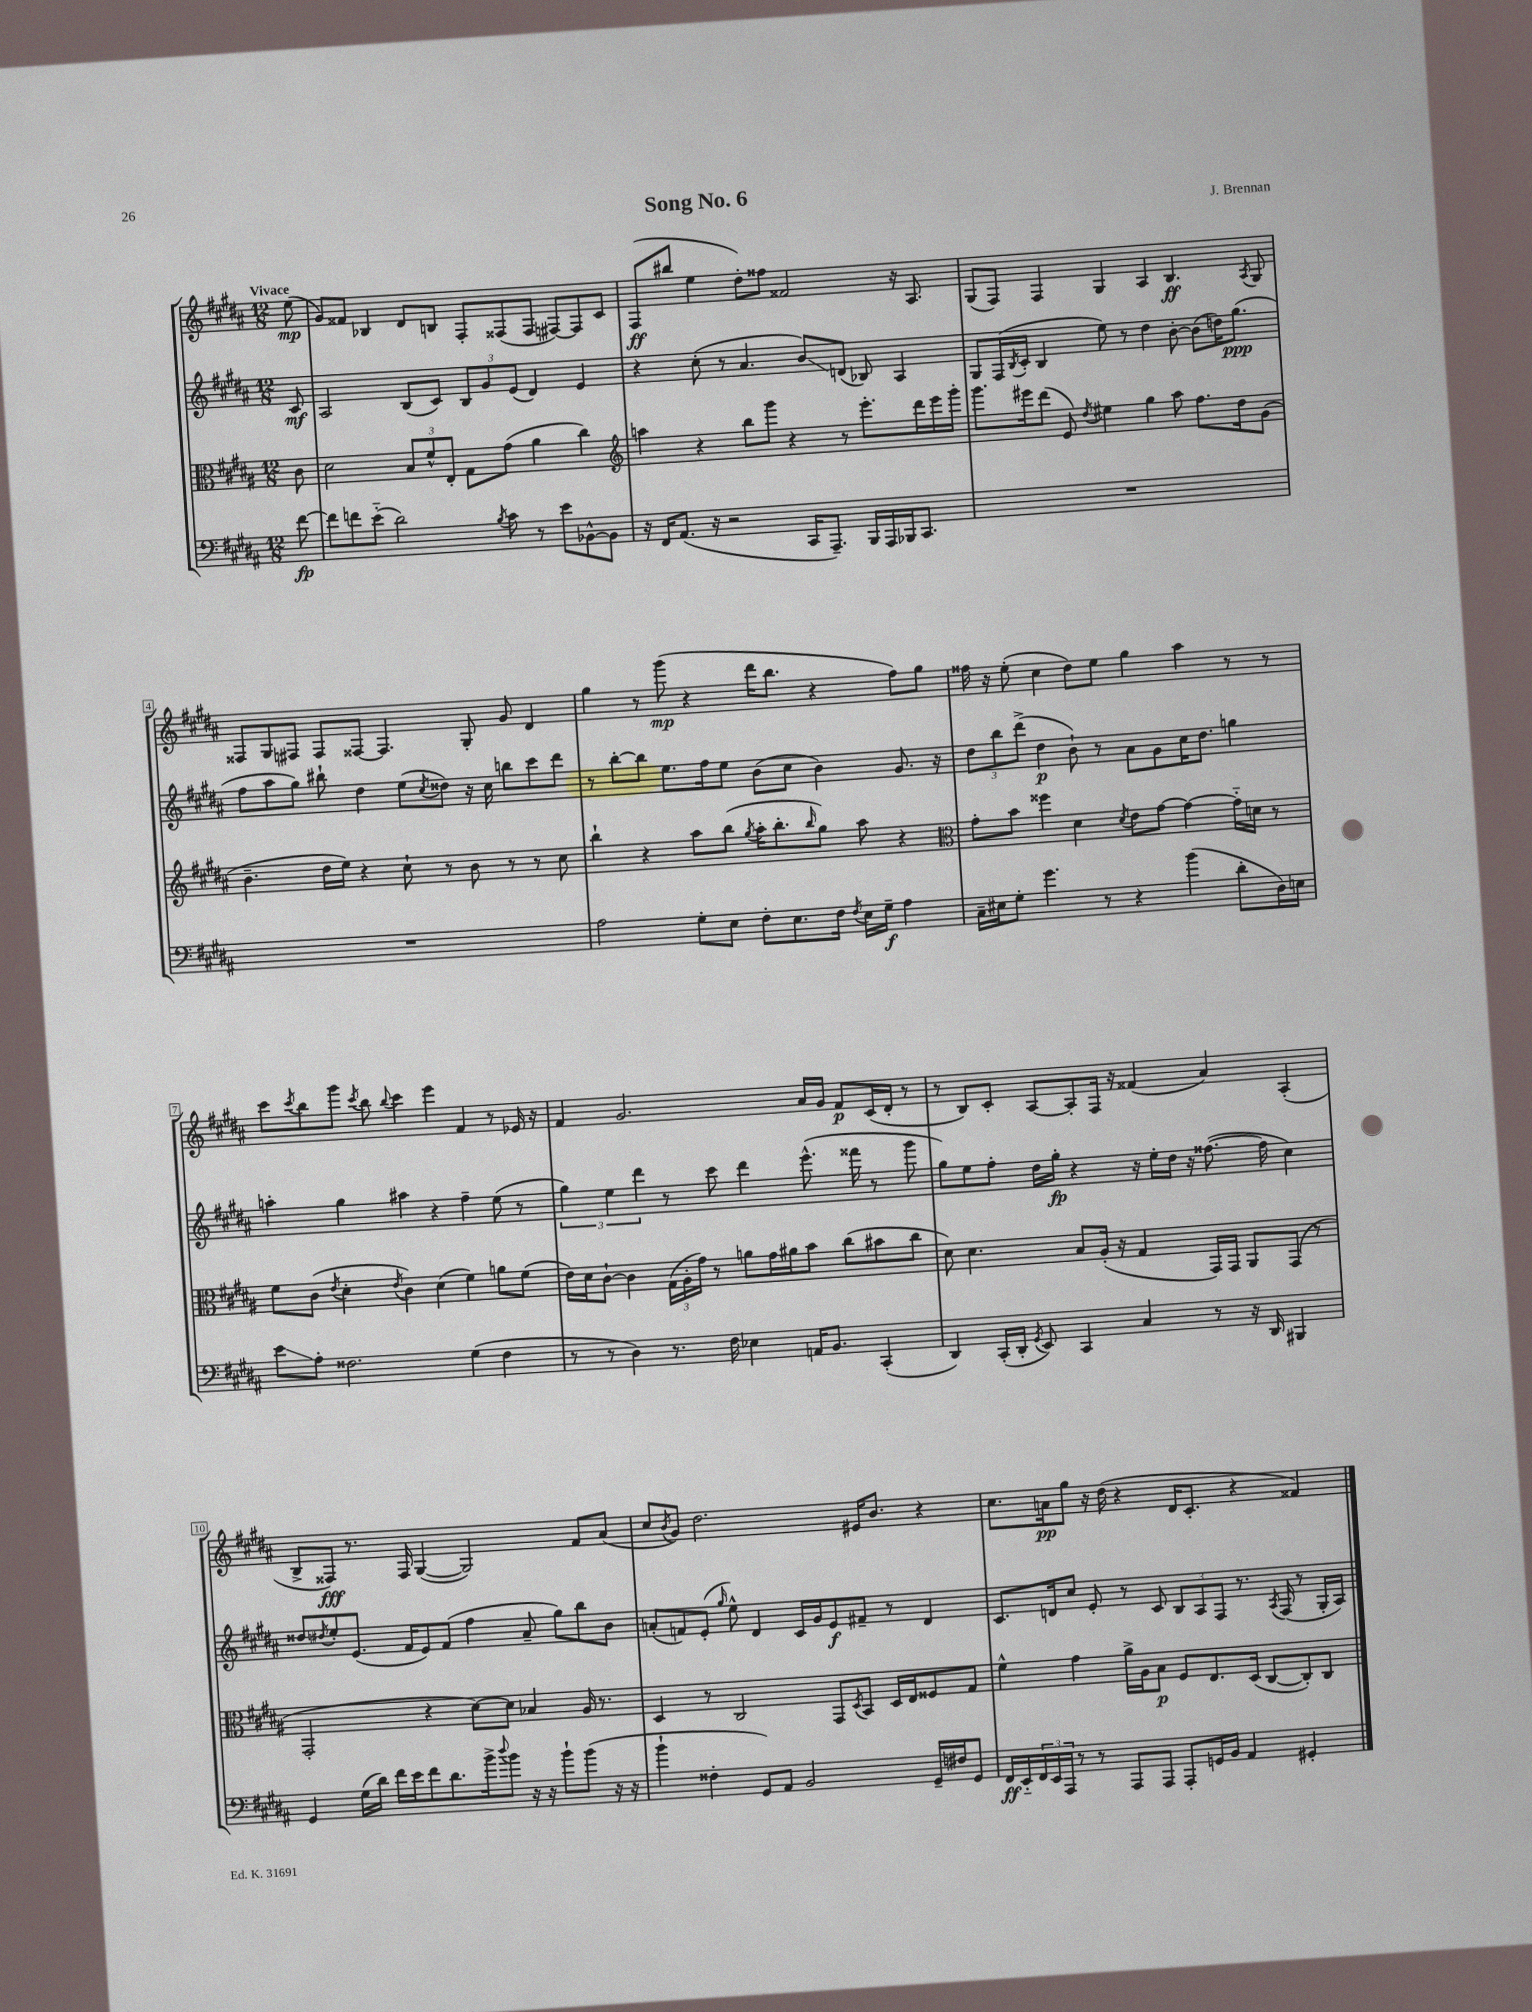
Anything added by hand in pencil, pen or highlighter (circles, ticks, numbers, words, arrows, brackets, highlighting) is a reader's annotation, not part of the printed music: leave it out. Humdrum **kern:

**kern	**kern	**kern	**kern
*staff4	*staff3	*staff2	*staff1
*clefF4	*clefC3	*clefG2	*clefG2
*k[f#c#g#d#a#]	*k[f#c#g#d#a#]	*k[f#c#g#d#a#]	*k[f#c#g#d#a#]
*M12/8	*M12/8	*M12/8	*M12/8
[8f#	8c#	8c#	(8ee
=	=	=	=
8f#]	2d#	2A#	8g#)
8f	.	.	8f##
(8e'~	.	.	4B-
2d#)	.	.	.
.	12B	(8B	8d#
.	12f#^^	.	.
.	.	8c#)	8B
.	12E'	.	.
.	8G#	12B	8F#'
.	.	12g#	.
8qB	.	.	.
8c#	(8g#	.	(8F##
.	.	(12e	.
8r	4a#	4d#)	8F##
8e	.	.	[8F#)
[8BB-^^	4cc#)	4e	8F#]
8BB-]	.	.	8c#
=	=	=	=
*	*clefG2	*	*
16r	4aa	4r	(8F#
16FF#	.	.	.
(8.AA#	.	.	8bb#
.	4r	(8cc#'	4ee
16r	.	.	.
2r	.	8r	.
.	8bb	4.a#	8dd#')
.	8ggg#	.	8ff##
.	4r	.	2f##
16CC#	.	8b)	.
8.AAA#~)	.	.	.
.	8r	(8d	.
16BBB	8.eee'	8B-)	.
16AAA#	.	.	.
16BBB-	.	4A#	16r
8.CC#	16ddd#	.	8.A#
.	16eee	.	.
.	16ggg#'	.	.
=	=	=	=
1.r	8.ggg#	8G#	(8G#
.	.	(16F#	8F#)
.	.	8qB	.
.	16eee#	16c#'	.
.	(8ddd#	4B	4F#
.	8e)	.	.
.	8qdd#	.	.
.	4ee#	8ee)	4G#
.	.	8r	.
.	4gg#	4dd#	4A#
.	8aa#	[8b'	4.B
.	8.ff#	(8b]	.
.	.	16dd)	.
.	16dd#	(8.gg#	.
.	.	.	8qA#
.	(8g#	.	8G#
=	=	=	=
1.r	4.b~	8ff#	8F##
.	.	8aa#	8G#
.	.	8gg#)	8F#
.	16dd#	8bb#`	8F#
.	16ee)	.	.
.	4r	4dd#	[8F##
.	.	.	4.F##]
.	8cc#`	(8ee	.
.	.	8qcc#	.
.	8r	8dd##)	.
.	8b	16r	8G#'
.	.	16cc#	.
.	8r	8bb	8g#
.	8r	8ccc#	4d#
.	8cc#	8ddd#	.
=	=	=	=
2A#	4bb`	8r	4gg#
.	.	[8bb'	.
.	4r	8bb]	8r
.	.	8.ee	(8ggg#
8G#'	8aa#	.	4r
.	.	16ff#	.
8E	(8bb	8ee	.
.	8qgg#	.	.
8F#'	16aa#'	(8b	16ddd#
.	8.bb'	.	8.bb
8.E	.	8cc#	.
.	16qqbb	.	.
.	8gg#)	4b)	4r
16F#	.	.	.
8qF#	.	.	.
16E	8aa#	.	.
16G#~	.	.	.
4A#	4r	8.g#	8ff#)
.	.	.	8gg#
.	.	16r	.
=	=	=	=
*	*clefC3	*	*
16C#~	8g#'	12dd#	16ff##
16E#	.	.	16r
.	.	12bb	.
8G#'	8b	.	(8ee'
.	.	(12ddd#^	.
4.g#	4ff##	4dd#	4cc#
.	4d#	8b`)	8dd#)
8r	.	8r	8ee
.	8qd#	.	.
4r	8e	8a#	4gg#
.	[8g#	8g#	.
(4b	4g#_	16cc#	4aa#
.	.	8.dd#	.
8d#'	16g#'~]	4gg	8r
.	16d	.	.
16D#)	8r	.	8r
16E	.	.	.
=	=	=	=
8e	8f#	4aa'	8ccc#
.	.	.	8qccc#
8A#'	(8c#	.	8bb
.	8qe	.	.
2.F##	4d#'	4gg#	8ggg#
.	.	.	8qccc#
.	.	.	8bb
.	8qe	.	8qqbb
.	4c#)	4aa#	4ccc#
.	(4d#	4r	4eee
(4G#	4f#)	4ff#~	4f#
4F##	8a	(8ee	8r
.	(8f#	8r	16e-
.	.	.	16r
=	=	=	=
8r	16e)	6gg#)	4f#
.	16d#	.	.
8r	[8c#`	.	.
.	.	6ee	.
4D#)	4c#]	.	2.g#
.	.	6ddd#	.
8.r	(24G#	8r	.
.	24A#'	.	.
.	24g#)	.	.
.	8r	8ccc#	.
16F#	.	.	.
4E-	8a	4ddd#	.
.	16g#	.	.
.	16a#	.	.
16AA	8b	(8.eee^^	16a#
8.BB	.	.	16g#
.	(8cc#	.	8f#
.	.	16fff##	.
(4CC#'	8b#	8r	(16c#
.	.	.	16d#'
.	8cc#	8ggg#	8r
=	=	=	=
4DD#)	8d#)	8gg#)	8r
.	4.d#	8ee	8B)
(16CC#'	.	8ff#'	8c#'
16DD#'	.	.	.
8qGG#	.	.	.
8EE)	.	16dd#	[8A#
.	.	16gg#'	.
4CC#	8B	4r	8A#']
.	(16A#'	.	16F#
.	16r	.	16r
4C#	4G#	16r	(4f##
.	.	16ee'	.
.	.	16dd#	.
.	.	16r	.
8r	16GG#)	([8.ff##	4a#)
.	16GG#	.	.
16r	8AA#	.	.
16DD#	.	16ff##]	.
4BBB#	(8GG#	4cc#)	(4A#'
.	8r	.	.
=	=	=	=
4GG#	2GG#'	8dd##	8B^
.	.	8qdd#	.
.	.	8ee'	8F##)
(16G#	.	(8.e	8.r
16d#)	.	.	.
16f#	.	.	.
16e	.	16f#	16F##
8f#	4r	8e)	([4G#
8.d#	.	(8f#	.
.	[8d#)	4ff#	2G#])
16b^	.	.	.
8qqdd#	.	.	.
8b	8d#]	.	.
16r	4B-	8a#~	.
16r	.	.	.
8b`	.	8gg#)	.
(8b	16A#	8bb	8f#
.	8.r	.	.
16r	.	8b	(8a#
16r	.	.	.
=	=	=	=
4b`	4D#	(8a'	8cc#
.	.	.	8qb
.	.	8f)	8g#)
4F##'	8r	(8e'	2.dd#
.	.	16qqgg#	.
.	2C#	8ee^^)	.
8GG#)	.	4d#	.
8AA#	.	.	.
2BB	.	16c#	.
.	.	16g#	.
.	8GG#	8e	.
.	8qD#	.	.
.	8BB	8f#~	16e#
.	.	.	8.b
.	16D#	8r	.
.	16E	.	.
16GG#~	8F##	4d#	4r
16F#	.	.	.
8GG#	8G#	.	.
=	=	=	=
16FF#	4f#^^	8.c#	8.cc#
16EE'~	.	.	.
24FF#	.	.	.
24EE	.	.	.
.	.	16d	16a
24AAA#	.	.	.
8r	4g#	8cc#	8gg#
8r	.	8e'	16r
.	.	.	(16dd#
8AAA#	16a#^	8r	4r
.	16A#	.	.
8AAA#	8B	8c#	.
8AAA#'	8F#	12B	16d#
.	.	.	8.c#'
.	.	12A#	.
16GG	8.E	.	.
.	.	12F#	.
16BB	.	.	.
4AA#	.	8.r	4r
.	(16D#	.	.
.	[8C#	.	.
.	.	8qA#	.
.	.	(16F#	.
4GG#'	8C#'])	8r	4f##)
.	8C#	16G#'	.
.	.	16A#)	.
==	==	==	==
*-	*-	*-	*-
